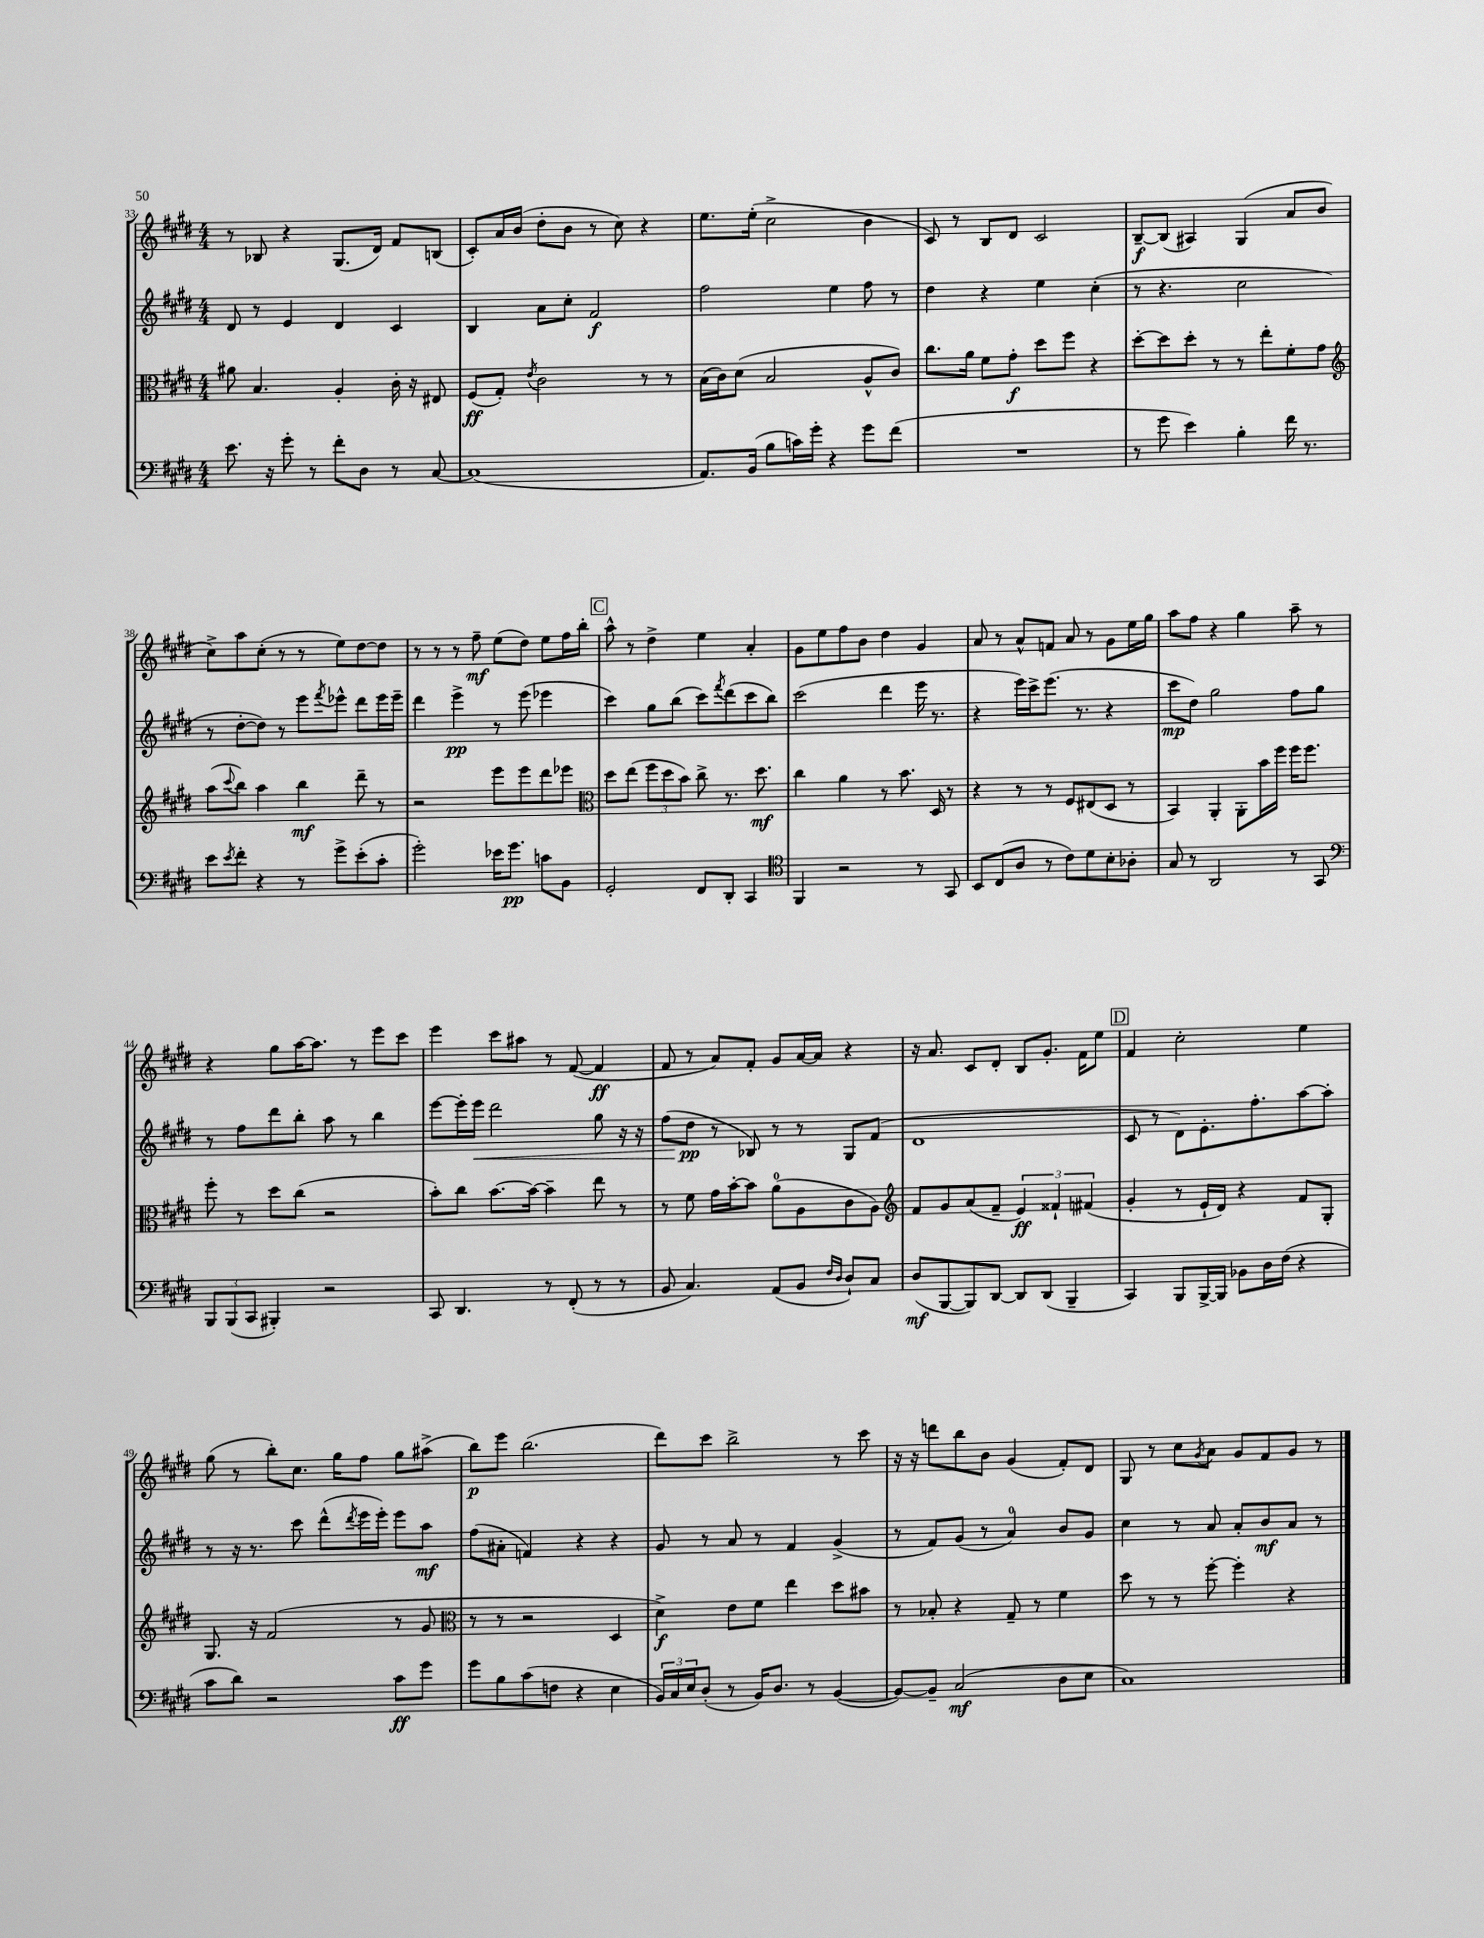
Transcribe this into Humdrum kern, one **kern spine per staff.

**kern	**dynam	**kern	**dynam	**kern	**dynam	**kern	**dynam
*part4	*part4	*part3	*part3	*part2	*part2	*part1	*part1
*staff4	*staff4	*staff3	*staff3	*staff2	*staff2	*staff1	*staff1
*clefF4	*	*clefC3	*	*clefG2	*	*clefG2	*
*k[f#c#g#d#]	*	*k[f#c#g#d#]	*	*k[f#c#g#d#]	*	*k[f#c#g#d#]	*
*M4/4	*	*M4/4	*	*M4/4	*	*M4/4	*
=33	=33	=33	=33	=33	=33	=33	=33
8.e\	.	8a#X\	.	8d#/	.	8r	.
.	.	4.B/	.	8r	.	8B-X/	.
16r	.	.	.	.	.	.	.
8g#'\	.	.	.	4e/	.	4r	.
8r	.	.	.	.	.	.	.
8f#'\L	.	4A'/	.	4d#/	.	(8.G#/L	.
8D#\J	.	.	.	.	.	.	.
.	.	.	.	.	.	16d#/Jk)	.
8r	.	16c#'\	.	4c#/	.	8f#/L	.
.	.	16r	.	.	.	.	.
[8C#/	.	8E#X/	.	.	.	(8Bn/J	.
=34	=34	=34	=34	=34	=34	=34	=34
(1C#]	.	(8F#/L	ff	4B/	.	8c#'/L)	.
.	.	8G#'/J)	.	.	.	16a/L	.
.	.	.	.	.	.	(16b/JJ	.
.	.	8qe/	.	.	.	.	.
.	.	2c#\	.	8a\L	.	8dd#'\L	.
.	.	.	.	8cc#'\J	.	8b\J	.
.	.	.	.	2f#/	f	8r	.
.	.	.	.	.	.	8cc#\)	.
.	.	8r	.	.	.	4r	.
.	.	8r	.	.	.	.	.
=35	=35	=35	=35	=35	=35	=35	=35
8.AA/L)	.	(16B\LL	.	2ff#\	.	8.ee\L	.
.	.	16c#\J)	.	.	.	.	.
.	.	(8d#\J	.	.	.	.	.
(16BB/Jk	.	.	.	.	.	(16ee'\Jk	.
8B\L	.	2B/	.	.	.	2cc#^\	.
16cn\L)	.	.	.	.	.	.	.
16g#'\JJ	.	.	.	.	.	.	.
4r	.	.	.	4ee\	.	.	.
8g#\L	.	8A^^/L	.	8ff#\	.	4b\	.
(8f#\J	.	8c#/J)	.	8r	.	.	.
=36	=36	=36	=36	=36	=36	=36	=36
1r	.	8.cc#\L	.	4dd#\	.	8c#/)	.
.	.	.	.	.	.	8r	.
.	.	16a\Jk	.	.	.	.	.
.	.	8f#\L	.	4r	.	8B/L	.
.	.	8g#'\J	f	.	.	8d#/J	.
.	.	8dd#\L	.	4ee\	.	2c#/	.
.	.	8ff#\J	.	.	.	.	.
.	.	4r	.	(4cc#'\	.	.	.
=37	=37	=37	=37	=37	=37	=37	=37
8r	.	[8dd#'\L	.	8r	.	[8B~/L	f
8g#\	.	8dd#\]	.	4.r	.	(8B/J]	.
4e\)	.	8dd#'\J	.	.	.	4A#X/)	.
.	.	8r	.	.	.	.	.
4B'\	.	8r	.	2cc#\	.	(4G#/	.
.	.	8ee'\L	.	.	.	.	.
16f#\	.	8f#'\	.	.	.	8a/L	.
8.r	.	.	.	.	.	.	.
.	.	8g#\J	.	.	.	8b/J	.
!!LO:LB:g=z
=38	=38	=38	=38	=38	=38	=38	=38
*	*	*clefG2	*	*	*	*	*
8e\L	.	(8aa\L	.	8r	.	8cc#^\L)	.
8qe/	.	8qqccc#/	.	.	.	.	.
8f#'\J	.	8bb\J)	.	[8dd#'\L	.	8aa\	.
4r	.	4aa\	.	8dd#\J])	.	(8cc#'\J	.
.	.	.	.	8r	.	8r	.
8r	.	4bb\	mf	8eee\L	.	8r	.
.	.	.	.	8qfff#/	.	.	.
8g#^\L	.	.	.	8eee-X^^\J	.	8ee\L)	.
(8e'\	.	8ddd#~\	.	8ddd#\L	.	[8dd#\	.
8c#'\J	.	8r	.	16eee-\L	.	8dd#\J]	.
.	.	.	.	16eee-~\JJ	.	.	.
=39	=39	=39	=39	=39	=39	=39	=39
2g#'\)	.	2r	.	4ddd#\	.	8r	.
.	.	.	.	.	.	8r	.
.	.	.	.	4eee^\	pp	8r	.
.	.	.	.	.	.	8ff#~\	mf
16e-X\KL	.	8eee\L	.	8r	.	(8ee\L	.
8.g#\J	pp	.	.	.	.	.	.
.	.	8eee\	.	(8eee\	.	8dd#\J)	.
8cn\L	.	8ddd#\	.	4eee-X\	.	8ee\L	.
8BB\J	.	8eee-X\J	.	.	.	16ff#\L	.
.	.	.	.	.	.	16bb'\JJ	.
!!LO:REH:place=s1:t=C
=40	=40	=40	=40	=40	=40	=40	=40
*	*	*clefC3	*	*	*	*	*
2GG#'/	.	8dd#\L	.	4ccc#\)	.	8aa^^\	.
.	.	(8ee\J	.	.	.	8r	.
.	.	12ff#\L	.	8gg#\L	.	4dd#^\	.
.	.	12dd#\	.	.	.	.	.
.	.	.	.	(8bb\J	.	.	.
.	.	12b\J)	.	.	.	.	.
8FF#/L	.	8cc#^\	.	8ccc#\L)	.	4ee\	.
.	.	.	.	8qfff#/	.	.	.
8DD#'/J	.	8.r	.	(8ddd#\	.	.	.
4CC#/	.	.	.	8ccc#\	.	4a'/	.
.	.	8.dd#\	mf	.	.	.	.
.	.	.	.	8bb\J)	.	.	.
=41	=41	=41	=41	=41	=41	=41	=41
*clefC4	*	*	*	*	*	*	*
4FF#/	.	4cc#\	.	(2ccc#\	.	8g#\L	.
.	.	.	.	.	.	8ee\	.
2r	.	4a\	.	.	.	8ff#\	.
.	.	.	.	.	.	8b\J	.
.	.	8r	.	4ddd#\	.	4dd#\	.
.	.	8.b\	.	.	.	.	.
8r	.	.	.	16eee\	.	4g#/	.
.	.	16D#/	.	8.r	.	.	.
8GG#/	.	8r	.	.	.	.	.
=42	=42	=42	=42	=42	=42	=42	=42
8BB/L	.	4r	.	4r	.	8a/	.
(8C#/	.	.	.	.	.	8r	.
8A/J	.	8r	.	16eee\LL)	.	8a^^/L	.
.	.	.	.	16ccc#^\J	.	.	.
8r	.	8r	.	(8.eee\J	.	8fn/J	.
8c#\L)	.	8F#/L	.	.	.	8a/	.
.	.	.	.	8.r	.	.	.
8d#\	.	(8E#X/	.	.	.	8r	.
8B'\	.	8D#/J	.	4r	.	8g#\L	.
8A-X'\J	.	8r	.	.	.	16ee\L	.
.	.	.	.	.	.	16gg#\JJ	.
=43	=43	=43	=43	=43	=43	=43	=43
8G#/	.	4BB/)	.	8ccc#\L	mp	8aa\L	.
8r	.	.	.	8dd#\J)	.	8ff#\J	.
2AA/	.	4AA'/	.	2gg#\	.	4r	.
.	.	8AA'\L	.	.	.	4gg#\	.
.	.	16b\L	.	.	.	.	.
.	.	16ff#\JJ	.	.	.	.	.
8r	.	16ff#\KL	.	8ff#\L	.	8aa~\	.
.	.	8.ff#\J	.	.	.	.	.
8GG#/	.	.	.	8gg#\J	.	8r	.
!!LO:LB:g=z
=44	=44	=44	=44	=44	=44	=44	=44
*clefF4	*	*	*	*	*	*	*
12BBB/L	.	8ff#'\	.	8r	.	4r	.
(12BBB/	.	.	.	.	.	.	.
.	.	8r	.	8ff#\L	.	.	.
12CC#/J	.	.	.	.	.	.	.
4BBB#X'/)	.	8dd#\L	.	8ddd#\	.	8gg#\L	.
.	.	(8cc#\J	.	8bb'\J	.	[16aa\K	.
.	.	.	.	.	.	8.aa\J]	.
2r	.	2r	.	8aa\	.	.	.
.	.	.	.	8r	.	8r	.
.	.	.	.	4bb\	.	8eee\L	.
.	.	.	.	.	.	8ccc#\J	.
=45	=45	=45	=45	=45	=45	=45	=45
8CC#/	.	8b'\L)	.	[8eee\L	.	4eee\	.
4.DD#/	.	8cc#\J	.	16eee'\L]	.	.	.
!	!	!	!	!	!LO:HP:b	!	!
.	.	.	.	16eee\JJ	<	.	.
.	.	[8.b\L	.	2ddd#\	.	8ccc#\L	.
.	.	.	.	.	.	8aa#X\J	.
.	.	16b\Jk_	.	.	.	.	.
8r	.	4b~\]	.	.	.	8r	.
(8FF#'/	.	.	.	.	.	([8f#/	.
8r	.	8ee\	.	8gg#\	.	4f#/]	ff
8r	.	8r	.	16r	.	.	.
.	.	.	.	16r	.	.	.
=46	=46	=46	=46	=46	=46	=46	=46
8BB/	.	8r	.	(8ff#\L	.	8f#/	.
4.C#/)	.	8f#\	.	8dd#\J	pp	8r	.
.	.	16g#\LL	.	8r	[	8a/L)	.
.	.	[16b'\J	.	.	.	.	.
.	.	8b\J]	.	8B-X/)	.	8f#'/J	.
(8AA/L	.	(8a\L	.	8r	.	8g#/L	.
8BB/J	.	8A\	.	8r	.	[16a/L	.
.	.	.	.	.	.	16a/JJ]	.
16qqF#/LL	.	.	.	.	.	.	.
16qqD#/JJ	.	.	.	.	.	.	.
8D#`/L)	.	8c#\	.	8G#/L	.	4r	.
8C#/J	.	8A\J)	.	(8f#/J	.	.	.
=47	=47	=47	=47	=47	=47	=47	=47
*	*	*clefG2	*	*	*	*	*
(8D#/L	mf	8f#/L	.	1d#	.	16r	.
.	.	.	.	.	.	8.a/	.
[8BBB/	.	8g#/	.	.	.	.	.
8BBB/])	.	(8a/	.	.	.	8c#/L	.
[8DD#/J	.	8f#~/J	.	.	.	8d#'/J	.
8DD#/L]	.	6e/)	ff	.	.	8B/L	.
(8DD#/J	.	.	.	.	.	8.g#'/J	.
.	.	6f##X`/	.	.	.	.	.
4BBB~/	.	.	.	.	.	.	.
.	.	.	.	.	.	16f#\KL	.
.	.	(6f#X/	.	.	.	.	.
.	.	.	.	.	.	8ee\J	.
!!LO:REH:place=s1:t=D
=48	=48	=48	=48	=48	=48	=48	=48
4CC#/)	.	4g#'/	.	8c#/	.	4f#/	.
.	.	.	.	8r	.	.	.
8BBB/L	.	8r	.	8d#\L)	.	2cc#'\	.
[16BBB^/L	.	16e`/LL	.	8.e'\	.	.	.
16BBB/JJ]	.	16d#/JJ)	.	.	.	.	.
8BB-X\L	.	4r	.	.	.	.	.
.	.	.	.	8.ff#'\	.	.	.
16D#\L	.	.	.	.	.	.	.
(16F#\JJ	.	.	.	.	.	.	.
4r	.	8f#/L	.	[8aa\	.	4ee\	.
.	.	8G#'/J	.	8aa'\J]	.	.	.
!!LO:LB:g=z
=49	=49	=49	=49	=49	=49	=49	=49
8c#\L	.	8.G#/	.	8r	.	(8gg#\	.
8d#\J)	.	.	.	16r	.	8r	.
.	.	16r	.	8.r	.	.	.
2r	.	(2f#/	.	.	.	8bb'\L)	.
.	.	.	.	8ccc#\	.	8.cc#\J	.
.	.	.	.	(8ddd#^^\L	.	.	.
.	.	.	.	.	.	16gg#\KL	.
.	.	.	.	8qddd#/	.	.	.
.	.	.	.	16eee\L	.	8ff#\J	.
.	.	.	.	16eee'\JJ)	.	.	.
8c#\L	ff	8r	.	8eee\L	.	8gg#\L	.
8g#\J	.	8g#/	.	8aa\J	mf	(8aa#X^\J	.
=50	=50	=50	=50	=50	=50	=50	=50
*	*	*clefC3	*	*	*	*	*
8g#\L	.	8r	.	(8ff#\L	.	8bb\L)	p
8B\	.	8r	.	8a#X'\J	.	8eee\J	.
(8c#\	.	2r	.	4fn/)	.	(2.bb\	.
8Fn\J	.	.	.	.	.	.	.
4r	.	.	.	4r	.	.	.
4E\	.	4D#/	.	4r	.	.	.
=51	=51	=51	=51	=51	=51	=51	=51
24BB/LL)	.	4d#^\)	f	8g#/	.	8ddd#\L)	.
24C#/	.	.	.	.	.	.	.
24E/J	.	.	.	.	.	.	.
(8D#'/J	.	.	.	8r	.	8ccc#\J	.
8r	.	8e\L	.	8a/	.	2bb^\	.
16BB/KL)	.	8f#\J	.	8r	.	.	.
8.D#/J	.	.	.	.	.	.	.
.	.	4ee\	.	4f#/	.	.	.
8r	.	.	.	.	.	.	.
([4BB/	.	8dd#\L	.	(4g#^/	.	8r	.
.	.	8b#X\J	.	.	.	8ccc#\	.
=52	=52	=52	=52	=52	=52	=52	=52
8BB/L_)	.	8r	.	8r	.	16r	.
.	.	.	.	.	.	16r	.
8BB~/J]	.	8B-X'/	.	8f#/L)	.	8dddn\L	.
(2C#/	mf	4r	.	(8g#/J	.	8bb\	.
.	.	.	.	8r	.	8b\J	.
.	.	8G#~/	.	4a/)	.	(4g#/	.
.	.	8r	.	.	.	.	.
8D#\L	.	4f#\	.	8b/L	.	8f#'/L)	.
8E\J	.	.	.	8g#/J	.	8d#/J	.
=53	=53	=53	=53	=53	=53	=53	=53
1C#)	.	8dd#\	.	4cc#\	.	8G#/	.
.	.	8r	.	.	.	8r	.
.	.	8r	.	8r	.	8cc#\L	.
.	.	.	.	.	.	8qg#/	.
.	.	[8ff#'\	.	8a/	.	8a\J	.
.	.	4ff#'\]	.	8a'/L	.	8g#/L	.
.	.	.	.	8b/	mf	8f#/	.
.	.	4r	.	8a/J	.	8g#/J	.
.	.	.	.	8r	.	8r	.
==	==	==	==	==	==	==	==
*-	*-	*-	*-	*-	*-	*-	*-
